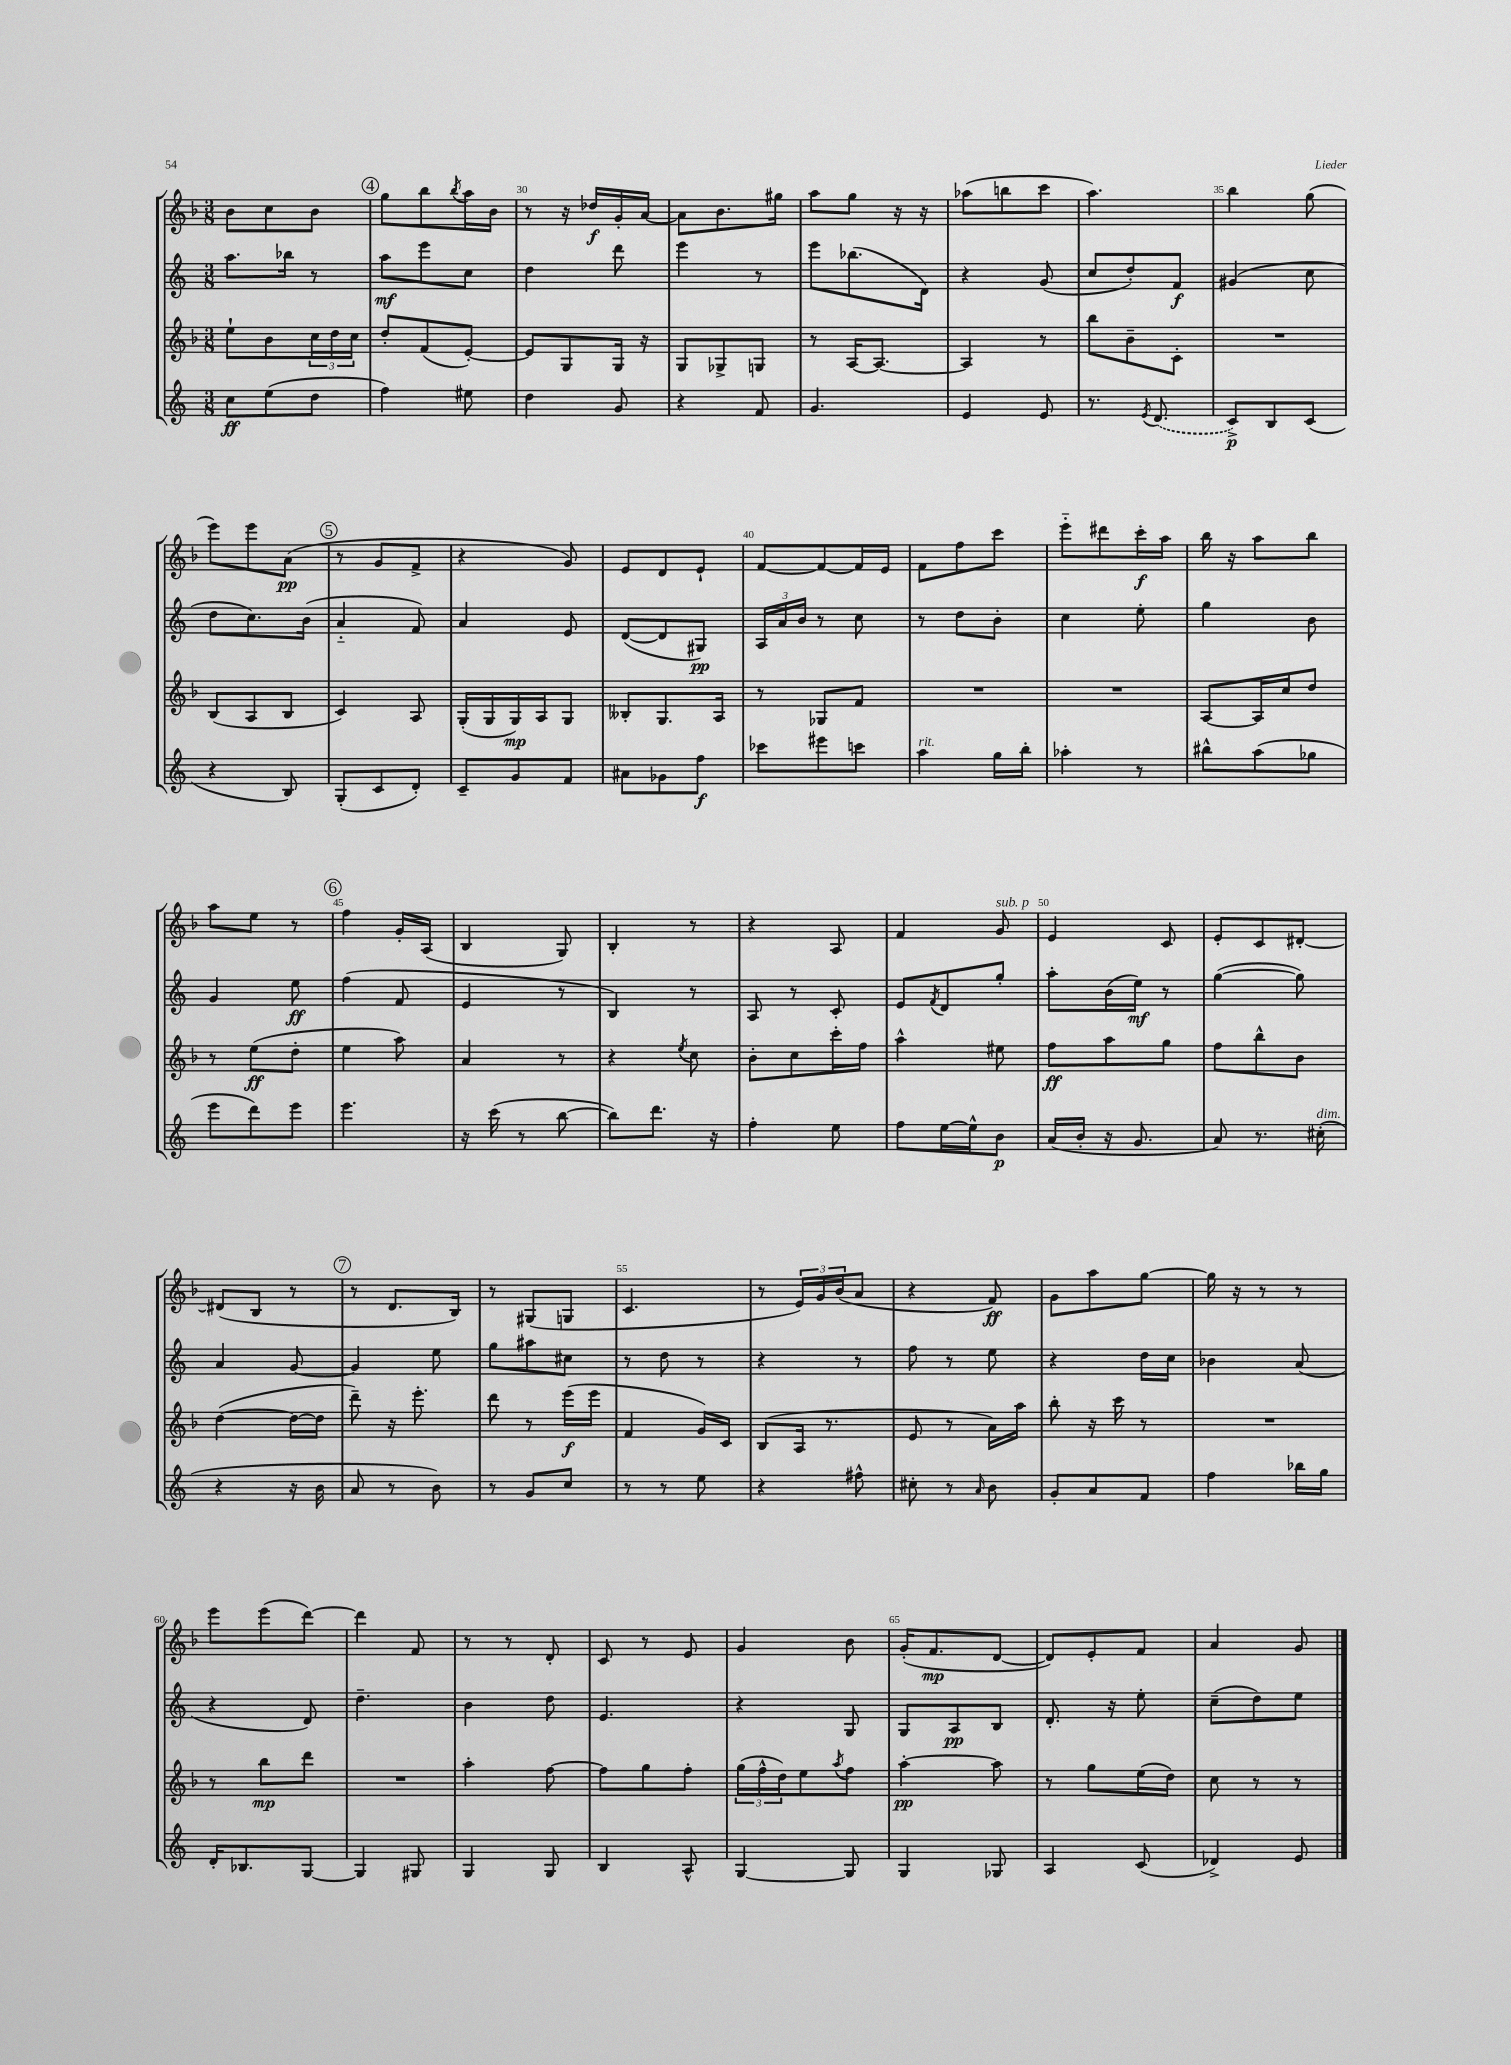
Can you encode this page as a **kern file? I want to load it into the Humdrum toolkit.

**kern	**dynam	**kern	**dynam	**kern	**dynam	**kern	**dynam
*part4	*part4	*part3	*part3	*part2	*part2	*part1	*part1
*staff4	*staff4	*staff3	*staff3	*staff2	*staff2	*staff1	*staff1
*clefG2	*	*clefG2	*	*clefG2	*	*clefG2	*
*k[]	*	*k[b-]	*	*k[]	*	*k[b-]	*
*M3/8	*	*M3/8	*	*M3/8	*	*M3/8	*
=28	=28	=28	=28	=28	=28	=28	=28
8cc\L	ff	8ee`\L	.	8.aa\L	.	8b-\L	.
(8ee\	.	8b-\	.	.	.	8cc\	.
.	.	.	.	16bb-X\Jk	.	.	.
8dd\J	.	24cc\L	.	8r	.	8b-\J	.
.	.	24dd\	.	.	.	.	.
.	.	24cc\JJ	.	.	.	.	.
!!LO:REH:place=s1:t=4
=29	=29	=29	=29	=29	=29	=29	=29
4ff\)	.	8dd'/L	.	8aa\L	mf	8gg\L	.
.	.	(8f/	.	8eee\	.	8bb-\	.
.	.	.	.	.	.	8qbb-/	.
8ee#X\	.	[8e'/J)	.	8cc\J	.	16aa\L	.
.	.	.	.	.	.	16b-\JJ	.
=30	=30	=30	=30	=30	=30	=30	=30
4dd\	.	8e/L]	.	4dd\	.	8r	.
.	.	8G/	.	.	.	16r	.
.	.	.	.	.	.	16dd-X/LL	f
8g/	.	16G/Jk	.	8ddd\	.	16g'/	.
.	.	16r	.	.	.	[16a/JJ	.
=31	=31	=31	=31	=31	=31	=31	=31
4r	.	8G/L	.	4eee\	.	8a\L]	.
.	.	8G-X^/	.	.	.	8.b-\	.
8f/	.	8Gn/J	.	8r	.	.	.
.	.	.	.	.	.	16gg#X\Jk	.
=32	=32	=32	=32	=32	=32	=32	=32
4.g/	.	8r	.	8eee\L	.	8aa\L	.
.	.	[16A/KL	.	(8.bb-X\	.	8gg\J	.
.	.	8.A/J_	.	.	.	.	.
.	.	.	.	.	.	16r	.
.	.	.	.	16d\Jk)	.	16r	.
=33	=33	=33	=33	=33	=33	=33	=33
4e/	.	4A/]	.	4r	.	(8aa-X\L	.
.	.	.	.	.	.	8bbn\	.
8e/	.	8r	.	(8g/	.	8ccc\J	.
=34	=34	=34	=34	=34	=34	=34	=34
8.r	.	8bb-\L	.	8cc/L	.	4.aa\)	.
.	.	8b-~\	.	8dd'/)	.	.	.
8qe/	.	.	.	.	.	.	.
(8.d/	.	.	.	.	.	.	.
.	.	8c'\J	.	8f/J	f	.	.
=35	=35	=35	=35	=35	=35	=35	=35
8c^/L)	p	4.r	.	(4g#X/	.	4bb-\	.
8B/	.	.	.	.	.	.	.
(8c/J	.	.	.	8cc\	.	(8gg\	.
!!LO:LB:g=z
=36	=36	=36	=36	=36	=36	=36	=36
4r	.	(8B-/L	.	8dd\L	.	8eee\L)	.
.	.	8A/	.	8.cc\)	.	8eee\	.
8B/)	.	8B-/J	.	.	.	(8a\J	pp
.	.	.	.	(16b\Jk	.	.	.
!!LO:REH:place=s1:t=5
=37	=37	=37	=37	=37	=37	=37	=37
(8G'/L	.	4c/)	.	4a/	.	8r	.
8c/	.	.	.	.	.	8g/L	.
8d'/J)	.	8A/	.	8f/)	.	8f^/J	.
=38	=38	=38	=38	=38	=38	=38	=38
8c~/L	.	(16G'/LL	.	4a/	.	4r	.
.	.	16G/	.	.	.	.	.
8g/	.	16G/)	mp	.	.	.	.
.	.	16A/J	.	.	.	.	.
8f/J	.	8G/J	.	8e/	.	8g/)	.
=39	=39	=39	=39	=39	=39	=39	=39
8a#X\L	.	8B--X'/L	.	([8d/L	.	8e/L	.
8g-X\	.	8.G/	.	8d/]	.	8d/	.
8ff\J	f	.	.	8G#X/J)	pp	8e`/J	.
.	.	16A/Jk	.	.	.	.	.
=40	=40	=40	=40	=40	=40	=40	=40
8ccc-X\L	.	8r	.	24A/LL	.	[8f/L	.
.	.	.	.	24a/	.	.	.
.	.	.	.	24b/JJ	.	.	.
8eee#X\	.	8G-X/L	.	8r	.	8f/_	.
8cccn\J	.	8f/J	.	8cc\	.	16f/L]	.
.	.	.	.	.	.	16e/JJ	.
=41	=41	=41	=41	=41	=41	=41	=41
!LO:TX:a:i:t=rit.	!	!	!	!	!	!	!
4aa\	.	4.r	.	8r	.	8f\L	.
.	.	.	.	8dd\L	.	8ff\	.
16gg\LL	.	.	.	8b'\J	.	8ccc\J	.
16bb'\JJ	.	.	.	.	.	.	.
=42	=42	=42	=42	=42	=42	=42	=42
4aa-X'\	.	4.r	.	4cc\	.	8eee\L	.
.	.	.	.	.	.	8ddd#X\	.
8r	.	.	.	8ee'\	.	16ccc'\L	f
.	.	.	.	.	.	16aa\JJ	.
=43	=43	=43	=43	=43	=43	=43	=43
8bb#X^^\L	.	[8A/L	.	4gg\	.	16bb-\	.
.	.	.	.	.	.	16r	.
(8aa\	.	16A/L]	.	.	.	8aa\L	.
.	.	16cc/J	.	.	.	.	.
8gg-X\J	.	8dd/J	.	8b\	.	8bb-\J	.
!!LO:LB:g=z
=44	=44	=44	=44	=44	=44	=44	=44
8eee\L	.	8r	.	4g/	.	8aa\L	.
8ddd\)	.	(8ee\L	ff	.	.	8ee\J	.
8eee\J	.	8dd'\J	.	8ee\	ff	8r	.
!!LO:REH:place=s1:t=6
=45	=45	=45	=45	=45	=45	=45	=45
4.eee\	.	4ee\	.	(4ff\	.	4ff\	.
.	.	8aa\)	.	8f/	.	16g'/LL	.
.	.	.	.	.	.	(16A/JJ	.
=46	=46	=46	=46	=46	=46	=46	=46
16r	.	4a/	.	4e/	.	4B-/	.
(16ccc\	.	.	.	.	.	.	.
8r	.	.	.	.	.	.	.
[8bb\	.	8r	.	8r	.	8G/)	.
=47	=47	=47	=47	=47	=47	=47	=47
8bb\L])	.	4r	.	4B/)	.	4B-'/	.
8.ddd\J	.	.	.	.	.	.	.
.	.	8qee/	.	.	.	.	.
.	.	8cc\	.	8r	.	8r	.
16r	.	.	.	.	.	.	.
=48	=48	=48	=48	=48	=48	=48	=48
4ff'\	.	8b-'\L	.	8A/	.	4r	.
.	.	8cc\	.	8r	.	.	.
8ee\	.	16ccc'\L	.	8c'/	.	8A/	.
.	.	16ff\JJ	.	.	.	.	.
=49	=49	=49	=49	=49	=49	=49	=49
8ff\L	.	4aa^^\	.	8e/L	.	4f/	.
.	.	.	.	8qf/	.	.	.
[16ee\L	.	.	.	8d/	.	.	.
16ee^^\J]	.	.	.	.	.	.	.
!	!	!	!	!	!	!LO:TX:a:i:t=sub. p	!
8b\J	p	8ee#X\	.	8gg'/J	.	8g/	.
=50	=50	=50	=50	=50	=50	=50	=50
(16a/LL	.	8ff\L	ff	8aa'\L	.	4e/	.
16b'/JJ	.	.	.	.	.	.	.
16r	.	8aa\	.	(16b\L	.	.	.
8.g/	.	.	.	16ee\JJ)	mf	.	.
.	.	8gg\J	.	8r	.	8c/	.
=51	=51	=51	=51	=51	=51	=51	=51
8a/)	.	8ff\L	.	([4gg\	.	8e'/L	.
8.r	.	8bb-^^\	.	.	.	8c/	.
.	.	8b-\J	.	8gg\])	.	[8d#X'/J	.
!LO:TX:a:i:t=dim.	!	!	!	!	!	!	!
(16cc#X'\	.	.	.	.	.	.	.
!!LO:LB:g=z
=52	=52	=52	=52	=52	=52	=52	=52
4r	.	([4dd\	.	4a/	.	(8d#X/L]	.
.	.	.	.	.	.	8B-/J	.
16r	.	16dd\LL_	.	[8g/	.	8r	.
16b\	.	16dd\JJ]	.	.	.	.	.
!!LO:REH:place=s1:t=7
=53	=53	=53	=53	=53	=53	=53	=53
8a/	.	8ddd~\)	.	4g/]	.	8r	.
8r	.	16r	.	.	.	8.d/L	.
.	.	8.eee'\	.	.	.	.	.
8b\)	.	.	.	8ee\	.	.	.
.	.	.	.	.	.	16B-/Jk)	.
=54	=54	=54	=54	=54	=54	=54	=54
8r	.	8ddd\	.	8gg\L	.	8r	.
8g/L	.	8r	.	8aa#X\	.	(8G#X/L	.
8cc/J	.	(16eee\LL	f	8cc#X\J	.	8Gn/J	.
.	.	16eee\JJ	.	.	.	.	.
=55	=55	=55	=55	=55	=55	=55	=55
8r	.	4f/	.	8r	.	4.c/	.
8r	.	.	.	8dd\	.	.	.
8ee\	.	16g/LL)	.	8r	.	.	.
.	.	16c/JJ	.	.	.	.	.
=56	=56	=56	=56	=56	=56	=56	=56
4r	.	(8B-/L	.	4r	.	8r	.
.	.	16A/Jk	.	.	.	24e/LL)	.
.	.	.	.	.	.	24g/	.
.	.	8.r	.	.	.	.	.
.	.	.	.	.	.	(24b-/J	.
8ff#X^^\	.	.	.	8r	.	8a/J	.
=57	=57	=57	=57	=57	=57	=57	=57
8cc#X'\	.	8e/	.	8ff\	.	4r	.
8r	.	8r	.	8r	.	.	.
16qqa/	.	.	.	.	.	.	.
8b\	.	16a\LL)	.	8ee\	.	8f/)	ff
.	.	16aa\JJ	.	.	.	.	.
=58	=58	=58	=58	=58	=58	=58	=58
8g'/L	.	8bb-'\	.	4r	.	8g\L	.
8a/	.	16r	.	.	.	8aa\	.
.	.	16ccc\	.	.	.	.	.
8f/J	.	8r	.	16dd\LL	.	[8gg\J	.
.	.	.	.	16cc\JJ	.	.	.
=59	=59	=59	=59	=59	=59	=59	=59
4ff\	.	4.r	.	4b-X\	.	16gg\]	.
.	.	.	.	.	.	16r	.
.	.	.	.	.	.	8r	.
16bb-X\LL	.	.	.	(8a/	.	8r	.
16gg\JJ	.	.	.	.	.	.	.
!!LO:LB:g=z
=60	=60	=60	=60	=60	=60	=60	=60
16d'/KL	.	8r	.	4r	.	8eee\L	.
8.B-X/	.	.	.	.	.	.	.
.	.	8bb-\L	mp	.	.	(8eee\	.
[8G/J	.	8ddd\J	.	8d/)	.	[8ddd\J)	.
=61	=61	=61	=61	=61	=61	=61	=61
4G/]	.	4.r	.	4.dd~\	.	4ddd\]	.
8G#X/	.	.	.	.	.	8f/	.
=62	=62	=62	=62	=62	=62	=62	=62
4G/	.	4aa'\	.	4b\	.	8r	.
.	.	.	.	.	.	8r	.
8G/	.	[8ff\	.	8dd\	.	8d'/	.
=63	=63	=63	=63	=63	=63	=63	=63
4B/	.	8ff\L]	.	4.e/	.	8c/	.
.	.	8gg\	.	.	.	8r	.
8A^^/	.	8ff'\J	.	.	.	8e/	.
=64	=64	=64	=64	=64	=64	=64	=64
[4G/	.	(24gg\LL	.	4r	.	4g/	.
.	.	24ff^^\	.	.	.	.	.
.	.	24dd\J)	.	.	.	.	.
.	.	8ee\	.	.	.	.	.
.	.	8qaa/	.	.	.	.	.
8G/]	.	8ff\J	.	8G/	.	8b-\	.
=65	=65	=65	=65	=65	=65	=65	=65
4G/	.	[4aa'\	pp	8G/L	.	(16g'/KL	.
.	.	.	.	.	.	8.f/	mp
.	.	.	.	8A/	pp	.	.
8G-X/	.	8aa\]	.	8B/J	.	[8d/J	.
=66	=66	=66	=66	=66	=66	=66	=66
4A/	.	8r	.	8.d'/	.	8d/L])	.
.	.	8gg\L	.	.	.	8e'/	.
.	.	.	.	16r	.	.	.
(8c/	.	(16ee\L	.	8ee'\	.	8f/J	.
.	.	16dd\JJ)	.	.	.	.	.
=67	=67	=67	=67	=67	=67	=67	=67
4d-X^/)	.	8cc\	.	(8cc~\L	.	4a/	.
.	.	8r	.	8dd\)	.	.	.
8e/	.	8r	.	8ee\J	.	8g/	.
==	==	==	==	==	==	==	==
*-	*-	*-	*-	*-	*-	*-	*-
